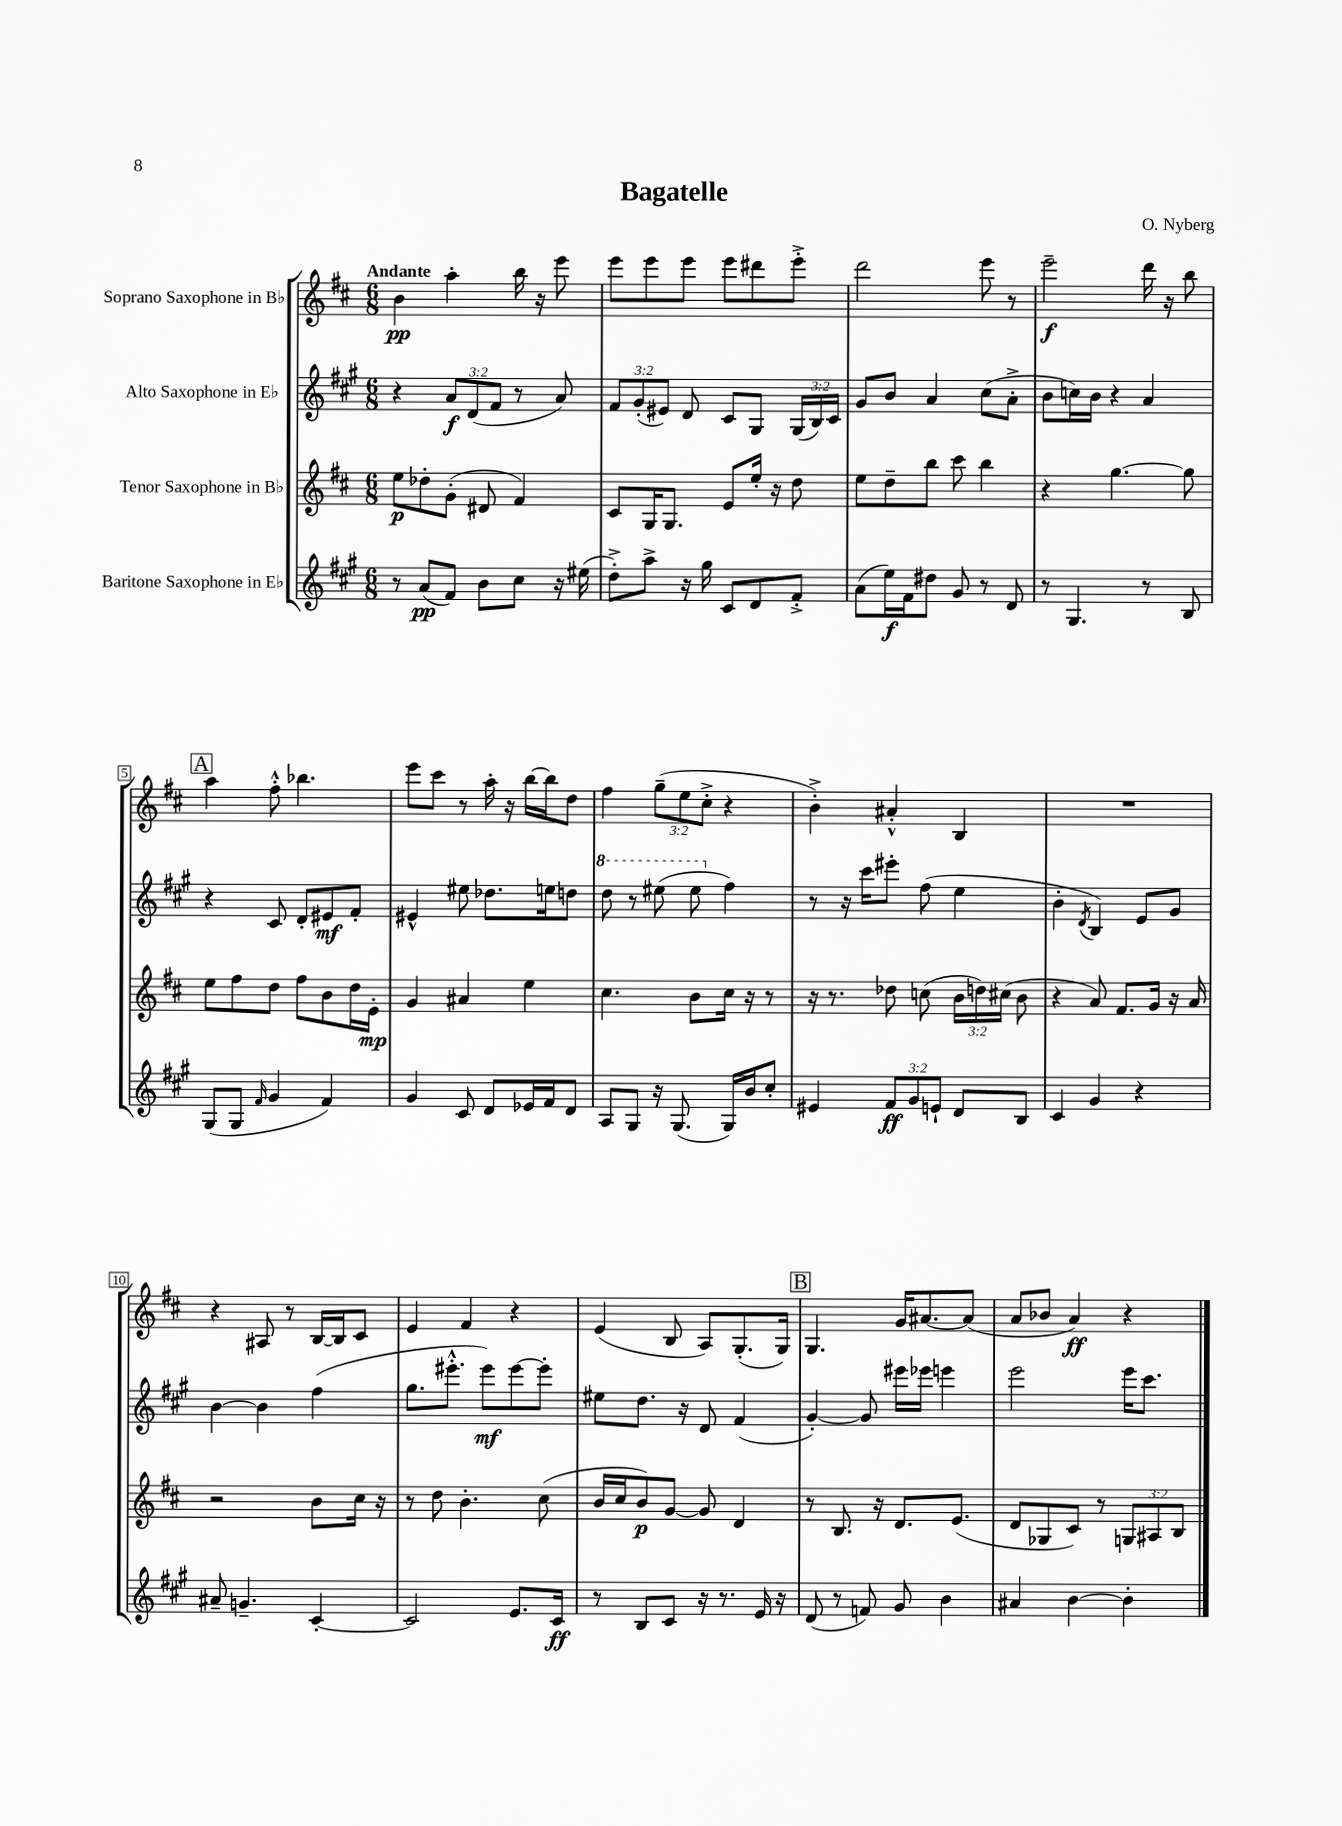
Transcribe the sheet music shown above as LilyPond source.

\header { title = "Bagatelle" composer = "O. Nyberg" }
<<
\new StaffGroup <<
\new Staff = "s0" \with { instrumentName = "Soprano Saxophone in Bb" } {
    \clef treble \key d \major \numericTimeSignature \time 6/8 \override Staff.TupletNumber.text = #tuplet-number::calc-fraction-text \tempo "Andante"
    \autoBeamOff b'4\pp a''4-. b''16 r16 e'''8 |
    e'''8[ e'''8 e'''8] e'''8[ dis'''8 e'''8]-.-> |
    d'''2 e'''8 r8 |
    e'''2--\f d'''16 r16 b''8 |
    \mark \markup { \box "A" } a''4 fis''8-.-^ bes''4. |
    e'''8[ cis'''8] r8 a''16-. r16 b''16[~ b''16 d''8] |
    fis''4 \tuplet 3/2 { g''8[--( e''8 cis''8]-.-> } r4 |
    b'4-.->) ais'4-.-^ b4 |
    R2. |
    r4 ais8 r8 b16[~ b16 cis'8] |
    e'4 fis'4 r4 |
    e'4( b8 a8[) g8.-.( g16]) |
    \mark \markup { \box "B" } g4. g'16[ ais'8.~ ais'8]( |
    a'8[ bes'8] a'4\ff) r4 \bar "|." |
}
\new Staff = "s1" \with { instrumentName = "Alto Saxophone in Eb" } {
    \clef treble \key a \major \numericTimeSignature \time 6/8 \override Staff.TupletNumber.text = #tuplet-number::calc-fraction-text
    \autoBeamOff r4 \tuplet 3/2 { a'8[\f d'8( fis'8] } r8 a'8) |
    \tuplet 3/2 { fis'8[ gis'8-.( eis'8]) } d'8 cis'8[ gis8] \tuplet 3/2 { gis16[( b16) cis'16] } |
    gis'8[ b'8] a'4 cis''8[( a'8]-.-> |
    b'8[ c''16) b'16] r4 a'4 |
    \mark \markup { \box "A" } r4 cis'8 d'8[-. eis'8\mf fis'8]-. |
    eis'4-^ eis''8 des''8.[ e''16 d''8] |
    \ottava #1 d'''8 r8 eis'''8( eis'''8 \ottava #0 fis''4) |
    r8 r16 cis'''16[ eis'''8]-. fis''8( e''4 |
    b'4-. \acciaccatura { d'8 } b4) e'8[ gis'8] |
    b'4~ b'4 fis''4( |
    gis''8.[ eis'''8.]-.-^ eis'''8[\mf) eis'''8~ eis'''8]-. |
    eis''8[ d''8.] r16 d'8 fis'4( |
    \mark \markup { \box "B" } gis'4~-.) gis'8 eis'''16[ ees'''16] e'''4 |
    e'''2 e'''16[ cis'''8.] \bar "|." |
}
\new Staff = "s2" \with { instrumentName = "Tenor Saxophone in Bb" } {
    \clef treble \key d \major \numericTimeSignature \time 6/8 \override Staff.TupletNumber.text = #tuplet-number::calc-fraction-text
    \autoBeamOff e''8[\p des''8-. g'8]-.( dis'8 fis'4) |
    cis'8[ g16 g8.] e'8[ e''16]-. r16 d''8 |
    e''8[ d''8-- b''8] cis'''8 b''4 |
    r4 g''4.~ g''8 |
    \mark \markup { \box "A" } e''8[ fis''8 d''8] fis''8[ b'8 d''16 e'16]-.\mp |
    g'4 ais'4 e''4 |
    cis''4. b'8[ cis''16] r16 r8 |
    r16 r8. des''8 c''8( \tuplet 3/2 { b'16[ d''16) cis''16]( } b'8 |
    r4 a'8) fis'8.[ g'16] r16 a'16 |
    r2 b'8[ cis''16] r16 |
    r8 d''8 b'4.-. cis''8( |
    b'16[ cis''16 b'8\p) g'8]~ g'8 d'4 |
    \mark \markup { \box "B" } r8 b8. r16 d'8.[ e'8.]( |
    d'8[ ges8 cis'8]) r8 \tuplet 3/2 { g8[ ais8 b8] } \bar "|." |
}
\new Staff = "s3" \with { instrumentName = "Baritone Saxophone in Eb" } {
    \clef treble \key a \major \numericTimeSignature \time 6/8 \override Staff.TupletNumber.text = #tuplet-number::calc-fraction-text
    \autoBeamOff r8 a'8[\pp( fis'8]) b'8[ cis''8] r16 eis''16( |
    d''8[-.->) a''8]-> r16 gis''16 cis'8[ d'8 fis'8]-.-> |
    a'8[( e''16\f) fis'16 dis''8] gis'8 r8 d'8 |
    r8 gis4. r8 b8 |
    \mark \markup { \box "A" } gis8[( gis8] \grace { fis'16 } gis'4 fis'4) |
    gis'4 cis'8 d'8[ ees'16 fis'16 d'8] |
    a8[ gis8] r16 gis8.( gis16[) b'16 cis''8]-. |
    eis'4 \tuplet 3/2 { fis'8[\ff gis'8 e'8]-! } d'8[ b8] |
    cis'4 gis'4 r4 |
    ais'8-- g'4.-- cis'4~-. |
    cis'2 e'8.[ cis'16]\ff |
    r8 b8[ cis'8] r16 r8. e'16 r16 |
    \mark \markup { \box "B" } d'8( r8 f'8) gis'8 b'4 |
    ais'4 b'4~ b'4-. \bar "|." |
}
>>
>>
\layout { \context { \Score \override BarNumber.stencil = #(make-stencil-boxer 0.1 0.3 ly:text-interface::print) } }
